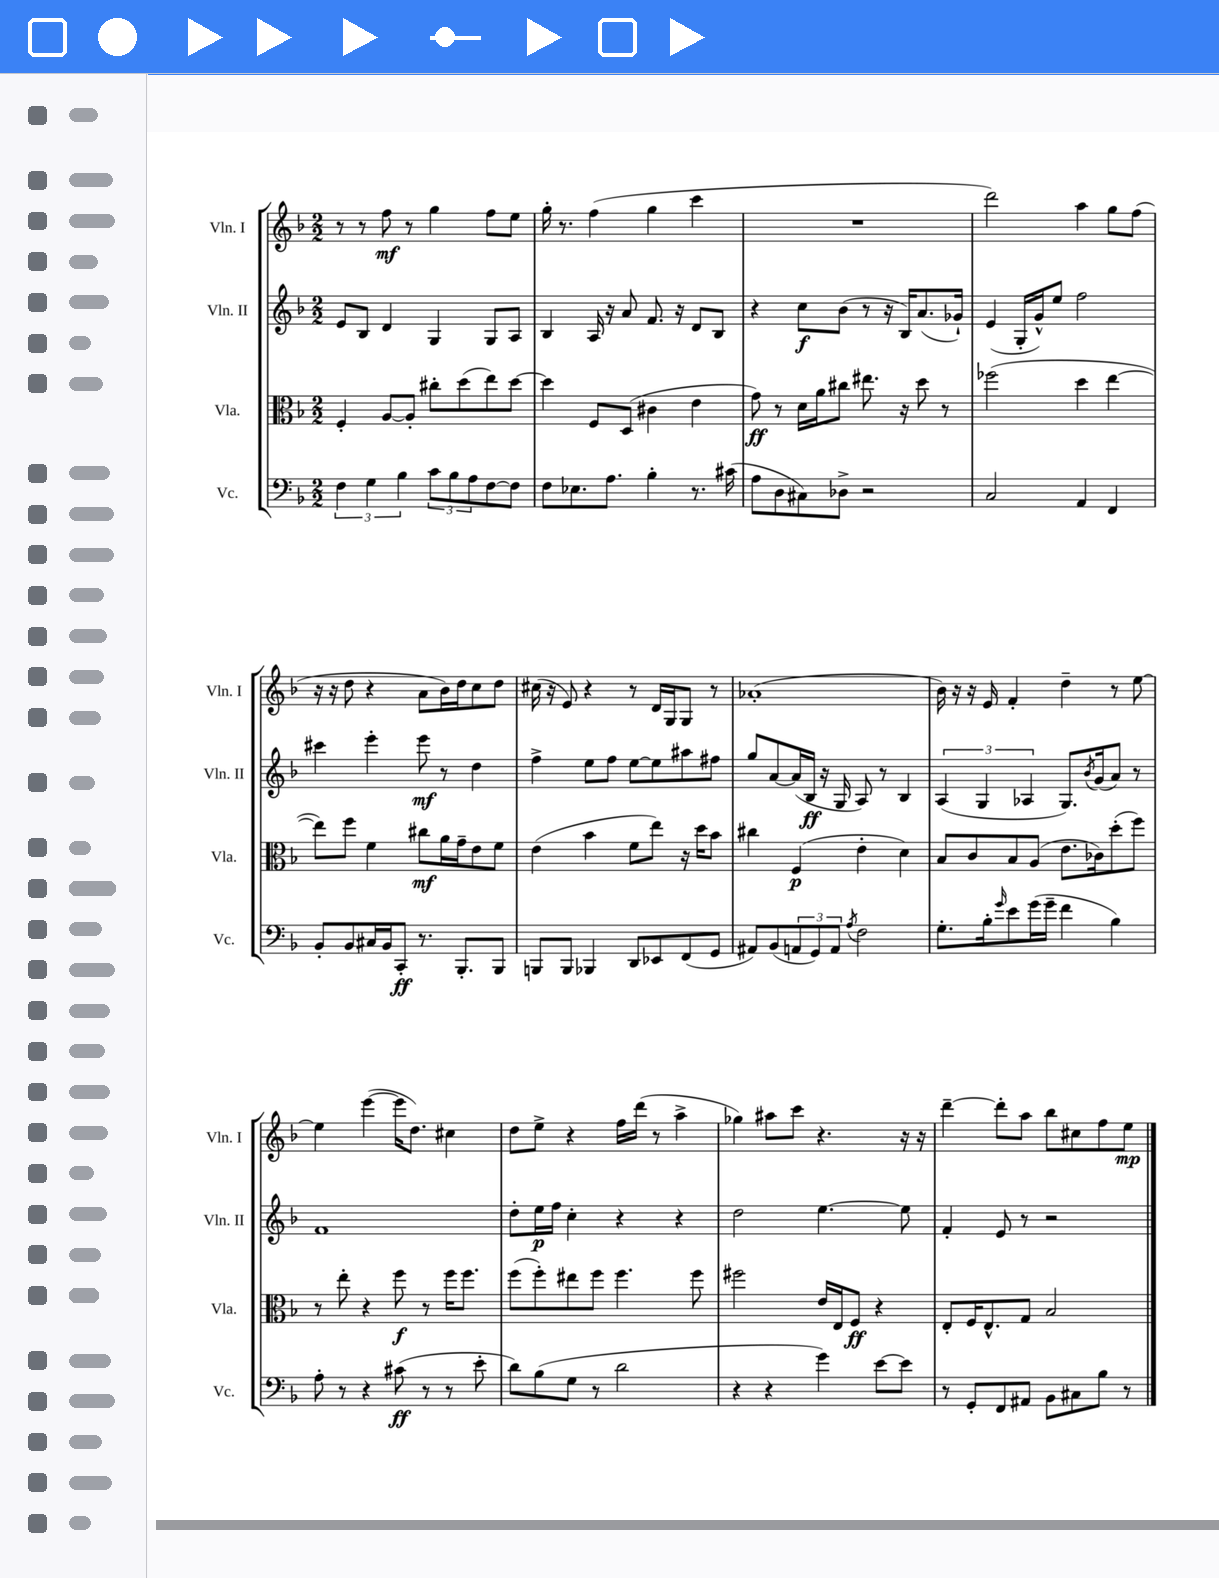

**kern	**dynam	**kern	**dynam	**kern	**dynam	**kern	**dynam
*part4	*part4	*part3	*part3	*part2	*part2	*part1	*part1
*staff4	*staff4	*staff3	*staff3	*staff2	*staff2	*staff1	*staff1
*I"Vc.	*	*I"Vla.	*	*I"Vln. II	*	*I"Vln. I	*
*I'Vc.	*	*I'Vla.	*	*I'Vln. II	*	*I'Vln. I	*
*clefF4	*	*clefC3	*	*clefG2	*	*clefG2	*
*k[b-]	*	*k[b-]	*	*k[b-]	*	*k[b-]	*
*M2/2	*	*M2/2	*	*M2/2	*	*M2/2	*
=1	=1	=1	=1	=1	=1	=1	=1
6F\	.	4F'/	.	8e/L	.	8r	.
.	.	.	.	8B-/J	.	8r	.
6G\	.	.	.	.	.	.	.
.	.	[8A/L	.	4d/	.	8ff\	mf
6B-\	.	.	.	.	.	.	.
.	.	8A'/J]	.	.	.	8r	.
12c\L	.	8cc#X'\L	.	4G/	.	4gg\	.
12B-\	.	.	.	.	.	.	.
.	.	(8dd\	.	.	.	.	.
12A\	.	.	.	.	.	.	.
[8F\	.	8ee\)	.	8G/L	.	8ff\L	.
8F\J]	.	[8dd\J	.	8A/J	.	8ee\J	.
=2	=2	=2	=2	=2	=2	=2	=2
8F\L	.	4dd\]	.	4B-/	.	16gg'\	.
.	.	.	.	.	.	8.r	.
8.E-X\	.	.	.	.	.	.	.
.	.	8F/L	.	16A/	.	(4ff\	.
8.A\J	.	.	.	16r	.	.	.
.	.	(8D/J	.	8a/	.	.	.
4B-'\	.	4c#X\	.	8.f/	.	4gg\	.
.	.	.	.	16r	.	.	.
8.r	.	4e\	.	8d/L	.	4ccc\	.
.	.	.	.	8B-/J	.	.	.
(16c#X\	.	.	.	.	.	.	.
=3	=3	=3	=3	=3	=3	=3	=3
8A\L	.	8g\)	ff	4r	.	1r	.
8D\	.	8r	.	.	.	.	.
8C#X\)	.	16d\LL	.	8cc\L	f	.	.
.	.	16a\J	.	.	.	.	.
8D-X^\J	.	8cc#X\J	.	(8b-\J	.	.	.
2r	.	8.ee#X\	.	8r	.	.	.
.	.	.	.	16r	.	.	.
.	.	16r	.	16B-/KL)	.	.	.
.	.	8dd\	.	(8.a/	.	.	.
.	.	8r	.	.	.	.	.
.	.	.	.	16g-X`/Jk)	.	.	.
=4	=4	=4	=4	=4	=4	=4	=4
2C/	.	(2ff-X\	.	(4e/	.	2ddd\)	.
.	.	.	.	16G'/LL	.	.	.
.	.	.	.	16g^^/J)	.	.	.
.	.	.	.	8ee/J	.	.	.
4AA/	.	4dd\	.	2ff\	.	4aa\	.
4FF/	.	[4ee\	.	.	.	8gg\L	.
.	.	.	.	.	.	(8ff\J	.
!!LO:LB:g=z
=5	=5	=5	=5	=5	=5	=5	=5
8BB-'/L	.	8ee\L])	.	4ccc#X\	.	16r	.
.	.	.	.	.	.	16r	.
8BB-/	.	8ff\J	.	.	.	8dd\	.
16C#X/L	.	4f\	.	4eee'\	.	4r	.
16BB-/J	.	.	.	.	.	.	.
8CC'/J	ff	.	.	.	.	.	.
8.r	.	8cc#X\L	mf	8eee\	mf	8a\L	.
.	.	16a\L	.	8r	.	16b-\L)	.
8.BBB-'/L	.	16g~\J	.	.	.	16dd\J	.
.	.	8e\	.	4dd\	.	8cc\	.
8BBB-/J	.	8f\J	.	.	.	8dd\J	.
=6	=6	=6	=6	=6	=6	=6	=6
8BBBn/L	.	(4e\	.	4ff^\	.	(16cc#X\	.
.	.	.	.	.	.	16r	.
8BBB/J	.	.	.	.	.	8e/)	.
4BBB-X/	.	4b-\	.	8ee\L	.	4r	.
.	.	.	.	8ff\J	.	.	.
8DD/L	.	8f\L	.	[8ee\L	.	8r	.
8EE-X/	.	8ee\J)	.	8ee\]	.	16d/LL	.
.	.	.	.	.	.	16G/J	.
(8FF/	.	16r	.	8aa#X\	.	8G/J	.
.	.	16dd\KL	.	.	.	.	.
8GG/J	.	8b-\J	.	8ff#X\J	.	8r	.
=7	=7	=7	=7	=7	=7	=7	=7
8AA#X/L)	.	4cc#X\	.	8gg/L	.	(1a-X'	.
(8BB-/	.	.	.	[8a/	.	.	.
12AAn/	.	(4F/	p	(16a/L]	.	.	.
.	.	.	.	16B-/JJ	ff	.	.
12GG/)	.	.	.	.	.	.	.
.	.	.	.	16r	.	.	.
12AA/J	.	.	.	.	.	.	.
.	.	.	.	16G/	.	.	.
8qA/	.	.	.	.	.	.	.
2F\	.	4e'\	.	8A/)	.	.	.
.	.	.	.	8r	.	.	.
.	.	4d\)	.	4B-/	.	.	.
=8	=8	=8	=8	=8	=8	=8	=8
8.G'\L	.	8B-/L	.	(6A/	.	16b-\)	.
.	.	.	.	.	.	16r	.
.	.	8c/	.	.	.	16r	.
.	.	.	.	6G/	.	.	.
16B-'\k	.	.	.	.	.	16e/	.
16qqg/	.	.	.	.	.	.	.
8e\	.	8B-/	.	.	.	4f'/	.
.	.	.	.	6A-X/	.	.	.
(16g\L	.	(8A/J	.	.	.	.	.
16g~\JJ	.	.	.	.	.	.	.
4f\	.	8.e\L	.	8.G/L)	.	4dd~\	.
.	.	.	.	8qb-/	.	.	.
.	.	16c-X\k)	.	(16g/k	.	.	.
4B-\)	.	(8dd'\	.	8a/J)	.	8r	.
.	.	8ff\J)	.	8r	.	[8ee\	.
!!LO:LB:g=z
=9	=9	=9	=9	=9	=9	=9	=9
8A'\	.	8r	.	1f	.	4ee\]	.
8r	.	8ee'\	.	.	.	.	.
4r	.	4r	.	.	.	([4eee\	.
(8c#X\	ff	8ff\	f	.	.	16eee\KL]	.
.	.	.	.	.	.	8.dd\J)	.
8r	.	8r	.	.	.	.	.
8r	.	16ff\KL	.	.	.	4cc#X\	.
.	.	8.ff\J	.	.	.	.	.
8e'\	.	.	.	.	.	.	.
=10	=10	=10	=10	=10	=10	=10	=10
8d\L)	.	(8ff\L	.	8dd'\L	.	8dd\L	.
(8B-\	.	8ff'\)	.	16ee\L	p	8ee^\J	.
.	.	.	.	16ff\JJ	.	.	.
8G\J	.	8ee#X\	.	4cc'\	.	4r	.
8r	.	8ff\J	.	.	.	.	.
2d\	.	4.ff\	.	4r	.	16ff\LL	.
.	.	.	.	.	.	(16ddd\JJ	.
.	.	.	.	.	.	8r	.
.	.	.	.	4r	.	4aa^\	.
.	.	8ff\	.	.	.	.	.
=11	=11	=11	=11	=11	=11	=11	=11
4r	.	2ff#X\	.	2dd\	.	4gg-X\)	.
4r	.	.	.	.	.	8aa#X\L	.
.	.	.	.	.	.	8ccc\J	.
4g\)	.	16e/LL	.	[4.ee\	.	4.r	.
.	.	16E/J	.	.	.	.	.
.	.	8F/J	ff	.	.	.	.
[8e\L	.	4r	.	.	.	.	.
8e\J]	.	.	.	8ee\]	.	16r	.
.	.	.	.	.	.	16r	.
=12	=12	=12	=12	=12	=12	=12	=12
8r	.	8E'/L	.	4f'/	.	[4ddd~\	.
8GG'/L	.	16F/K	.	.	.	.	.
.	.	8.E^^/	.	.	.	.	.
8FF/	.	.	.	8e/	.	8ddd'\L]	.
8AA#X/J	.	8G/J	.	8r	.	8aa\J	.
8BB-\L	.	2B-/	.	2r	.	8bb-\L	.
8C#X\	.	.	.	.	.	8cc#X\	.
8B-\J	.	.	.	.	.	8ff\	.
8r	.	.	.	.	.	8ee\J	mp
==	==	==	==	==	==	==	==
*-	*-	*-	*-	*-	*-	*-	*-
